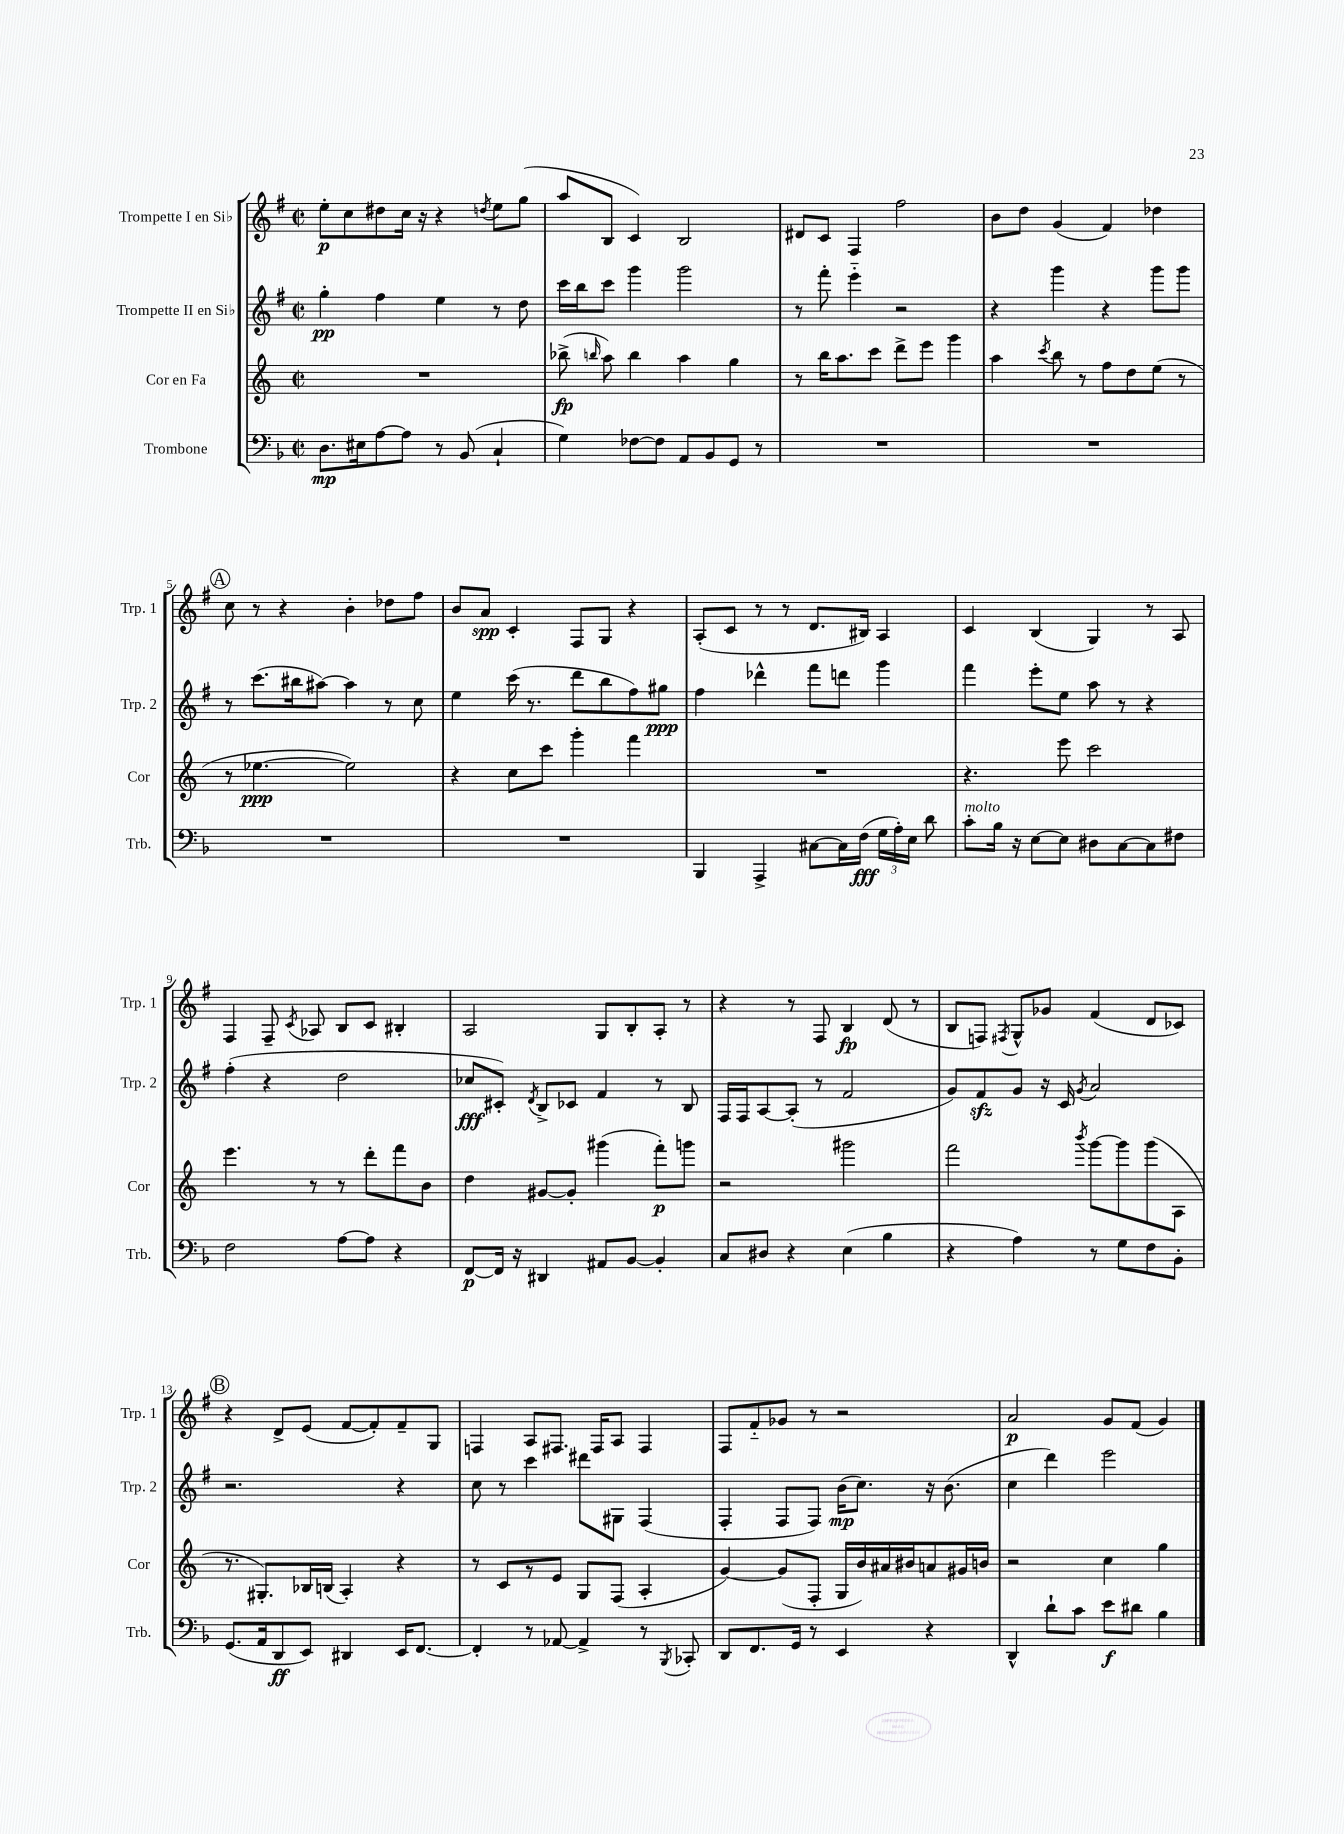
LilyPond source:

<<
\new StaffGroup <<
\new Staff = "s0" \with { instrumentName = "Trompette I en Sib" shortInstrumentName = "Trp. 1" } {
    \clef treble \key g \major \defaultTimeSignature \time 2/2
    \autoBeamOff e''8[-.\p c''8 dis''8 c''16] r16 r4 \acciaccatura { d''8 } e''8[ g''8]( |
    a''8[ b8] c'4) b2 |
    dis'8[ c'8] fis4 fis''2 |
    b'8[ d''8] g'4( fis'4) des''4 |
    \mark \markup { \circle "A" } c''8 r8 r4 b'4-. des''8[ fis''8] |
    b'8[ a'8]\spp c'4-. fis8[ g8] r4 |
    a8[-.( c'8] r8 r8 d'8.[ bis16]) a4 |
    c'4 b4( g4) r8 a8 |
    fis4 fis8-- \acciaccatura { c'8 } aes8 b8[ c'8] bis4-. |
    a2 g8[ b8-. a8]-. r8 |
    r4 r8 fis8 b4\fp d'8( r8 |
    b8[ f8]) \acciaccatura { fis8 } g8[-^ ges'8] fis'4( d'8[ ces'8]) |
    \mark \markup { \circle "B" } r4 d'8[-> e'8]( fis'8[~ fis'8-.) fis'8-- g8] |
    f4 a8[ fis8.] fis16[ a8] fis4 |
    fis8[ fis'8-_ ges'8] r8 r2 |
    a'2\p g'8[ fis'8]( g'4) \bar "|." |
}
\new Staff = "s1" \with { instrumentName = "Trompette II en Sib" shortInstrumentName = "Trp. 2" } {
    \clef treble \key g \major \defaultTimeSignature \time 2/2
    \autoBeamOff g''4-.\pp fis''4 e''4 r8 d''8 |
    c'''16[ b''16 c'''8] g'''4 g'''2 |
    r8 fis'''8-. e'''4-_ r2 |
    r4 g'''4 r4 g'''8[ g'''8] |
    \mark \markup { \circle "A" } r8 c'''8.[( bis''16 ais''8]~) ais''4 r8 c''8 |
    e''4 c'''16( r8. d'''8[ b''8 fis''8) gis''8]\ppp |
    fis''4 des'''4-^ fis'''8[ d'''8] g'''4 |
    fis'''4 e'''8[-. e''8] a''8 r8 r4 |
    fis''4-.( r4 d''2 |
    ces''8[\fff cis'8]-.) \acciaccatura { d'8 } b8[-> ces'8] fis'4 r8 b8 |
    fis16[ fis16 a8~ a8]-.( r8 fis'2 |
    g'8[) fis'8\sfz g'8] r16 c'16 \acciaccatura { g'8 } a'2 |
    \mark \markup { \circle "B" } r2. r4 |
    c''8 r8 c'''4 dis'''8[ gis8] fis4( |
    fis4-. fis8[ fis8]) b'16[\mp( c''8.]) r16 b'8.( |
    c''4 d'''4) e'''2 \bar "|." |
}
\new Staff = "s2" \with { instrumentName = "Cor en Fa" shortInstrumentName = "Cor" } {
    \clef treble \key c \major \defaultTimeSignature \time 2/2
    \autoBeamOff R1 |
    bes''8->\fp( \grace { b''16 } a''8) b''4 a''4 g''4 |
    r8 b''16[ a''8. c'''8] d'''8[-> e'''8] g'''4 |
    a''4 \acciaccatura { c'''8 } b''8 r8 f''8[ d''8 e''8]( r8 |
    \mark \markup { \circle "A" } r8 ees''4.~\ppp ees''2) |
    r4 c''8[ c'''8] g'''4-. f'''4 |
    R1 |
    r4. e'''8 c'''2 |
    e'''4. r8 r8 d'''8[-. f'''8 b'8] |
    d''4 gis'8[~ gis'8]-. gis'''4( f'''8[-.\p) g'''8] |
    r2 gis'''2 |
    f'''2 \acciaccatura { b'''8 } g'''8[~ g'''8 g'''8( a8] |
    \mark \markup { \circle "B" } r8. gis8.[-.) bes16 b16]( a4-.) r4 |
    r8 c'8[ r8 e'8] g8[ f8]( a4-. |
    g'4~) g'8[( f8]-. g16[ b'16) ais'16 bis'16 a'8 gis'16 b'16] |
    r2 c''4 g''4 \bar "|." |
}
\new Staff = "s3" \with { instrumentName = "Trombone" shortInstrumentName = "Trb." } {
    \clef bass \key f \major \defaultTimeSignature \time 2/2
    \autoBeamOff d8.[\mp eis16 a8~ a8] r8 bes,8( c4-! |
    g4) fes8[~ fes8] a,8[ bes,8 g,8] r8 |
    R1 |
    R1 |
    \mark \markup { \circle "A" } R1 |
    R1 |
    bes,,4 a,,4-> cis8[~ cis16 f16]\fff( \tuplet 3/2 { g16[ a16-.) e16] } d'8 |
    c'8[-.^\markup { \italic "molto" } bes16] r16 e8[~ e8] dis8[ c8~ c8 fis8] |
    f2 a8[~ a8] r4 |
    f,8[~\p f,16] r16 dis,4 ais,8[ bes,8]~ bes,4-. |
    c8[ dis8] r4 e4( bes4 |
    r4 a4) r8 g8[ f8 bes,8]-. |
    \mark \markup { \circle "B" } g,8.[( a,16 d,8\ff e,8]) dis,4 e,16[ f,8.]~ |
    f,4-. r8 aes,8~ aes,4-> r8 \acciaccatura { bes,,8 } ces,8-. |
    d,8[ f,8. g,16] r8 e,4 r4 |
    d,4-^ d'8[-! c'8] e'8[\f dis'8] bes4 \bar "|." |
}
>>
>>
